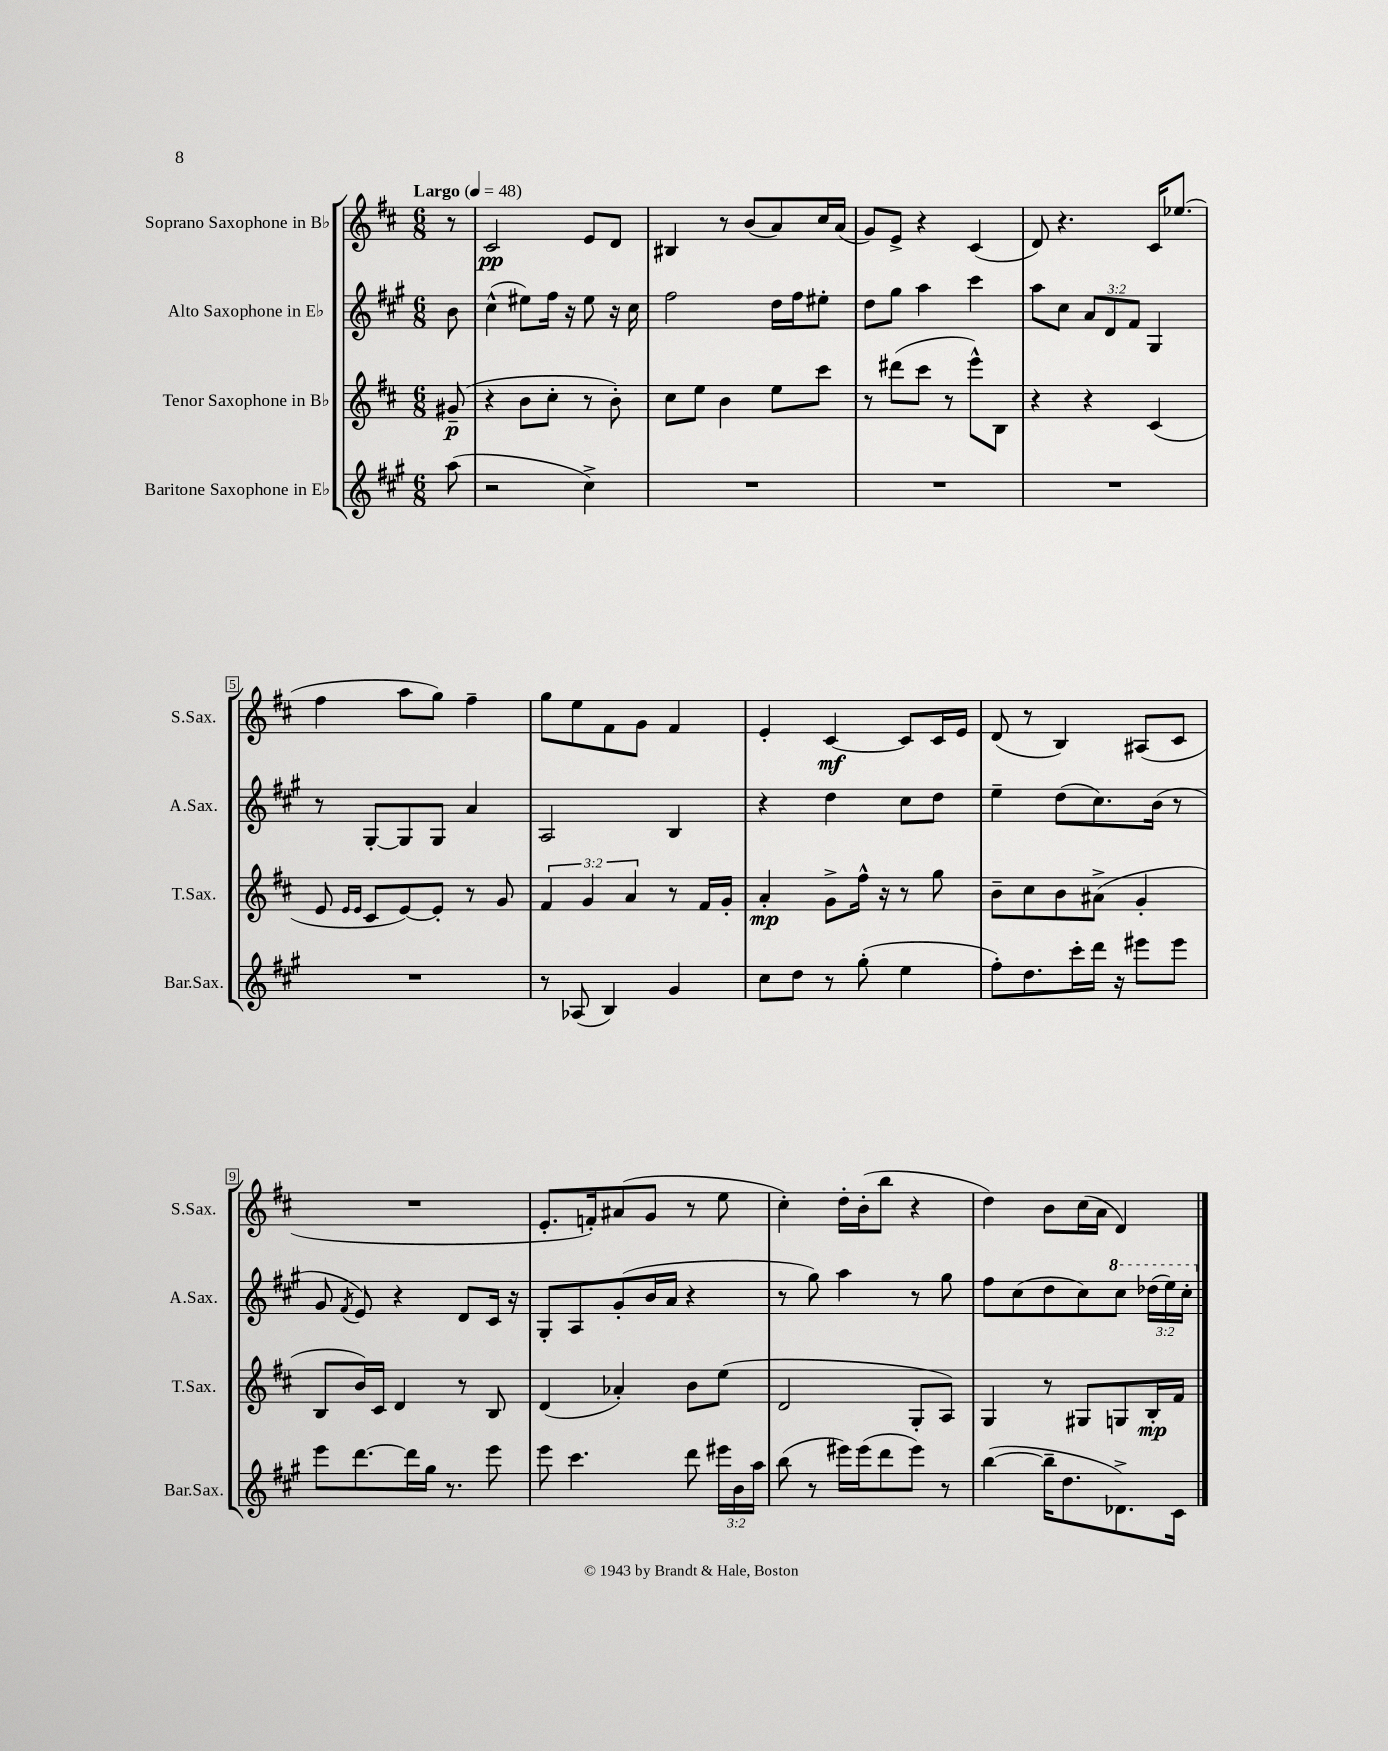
<<
\new StaffGroup <<
\new Staff = "s0" \with { instrumentName = "Soprano Saxophone in Bb" shortInstrumentName = "S.Sax." } {
    \clef treble \key d \major \numericTimeSignature \time 6/8 \partial 8 \tempo "Largo" 4 = 48
    \autoBeamOff r8 |
    cis'2\pp e'8[ d'8] |
    bis4 r8 b'8[( a'8) cis''16 a'16]( |
    g'8[) e'8]-> r4 cis'4( |
    d'8) r4. cis'16[ ees''8.]( |
    fis''4 a''8[ g''8]) fis''4-- |
    g''8[ e''8 fis'8 g'8] fis'4 |
    e'4-. cis'4~\mf cis'8[ cis'16 e'16] |
    d'8( r8 b4) ais8[( cis'8] |
    R2. |
    e'8.[-. f'16-.) ais'8( g'8] r8 e''8 |
    cis''4-.) d''16[-. b'16-.( b''8] r4 |
    d''4) b'8[ cis''16( a'16] d'4) \bar "|." |
}
\new Staff = "s1" \with { instrumentName = "Alto Saxophone in Eb" shortInstrumentName = "A.Sax." } {
    \clef treble \key a \major \numericTimeSignature \time 6/8 \override Staff.TupletNumber.text = #tuplet-number::calc-fraction-text \partial 8
    \autoBeamOff b'8 |
    cis''4-^( eis''8[) fis''16] r16 eis''8 r16 cis''16 |
    fis''2 d''16[ fis''16 eis''8]-. |
    d''8[ gis''8] a''4 cis'''4 |
    a''8[ cis''8] \tuplet 3/2 { a'8[ d'8 fis'8] } gis4 |
    r8 gis8[~-. gis8 gis8] a'4 |
    a2 b4 |
    r4 d''4 cis''8[ d''8] |
    e''4-- d''8[( cis''8.) b'16]( r8 |
    gis'8 \acciaccatura { fis'8 } e'8) r4 d'8[ cis'16] r16 |
    gis8[-. a8 gis'8-.( b'16 a'16] r4 |
    r8 gis''8) a''4 r8 gis''8 |
    fis''8[ cis''8( d''8 cis''8) \ottava #1 cis'''8] \tuplet 3/2 { des'''16[( e'''16) cis'''16]-. \ottava #0 } \bar "|." |
}
\new Staff = "s2" \with { instrumentName = "Tenor Saxophone in Bb" shortInstrumentName = "T.Sax." } {
    \clef treble \key d \major \numericTimeSignature \time 6/8 \override Staff.TupletNumber.text = #tuplet-number::calc-fraction-text \partial 8
    \autoBeamOff gis'8--\p( |
    r4 b'8[ cis''8]-. r8 b'8-.) |
    cis''8[ e''8] b'4 e''8[ cis'''8] |
    r8 dis'''8[( cis'''8] r8 e'''8[-^) b8] |
    r4 r4 cis'4( |
    e'8 \grace { e'16[ e'16] } cis'8[ e'8~) e'8]-. r8 g'8 |
    \tuplet 3/2 { fis'4 g'4 a'4 } r8 fis'16[ g'16]-. |
    a'4-.\mp g'8[-> fis''16]-^ r16 r8 g''8 |
    b'8[-- cis''8 b'8 ais'8]->( g'4-. |
    b8[ b'16) cis'16] d'4 r8 b8 |
    d'4( aes'4-.) b'8[ e''8]( |
    d'2 g8[-. a8]) |
    g4 r8 gis8[ g8 b16-.\mp fis'16] \bar "|." |
}
\new Staff = "s3" \with { instrumentName = "Baritone Saxophone in Eb" shortInstrumentName = "Bar.Sax." } {
    \clef treble \key a \major \numericTimeSignature \time 6/8 \override Staff.TupletNumber.text = #tuplet-number::calc-fraction-text \partial 8
    \autoBeamOff a''8( |
    r2 cis''4->) |
    R2. |
    R2. |
    R2. |
    R2. |
    r8 aes8( b4) gis'4 |
    cis''8[ d''8] r8 gis''8-.( e''4 |
    fis''8[-.) d''8. cis'''16-. d'''16] r16 eis'''8[ eis'''8] |
    e'''8[ d'''8.~ d'''16 gis''16] r8. e'''8 |
    e'''8 cis'''4. d'''8 \tuplet 3/2 { eis'''16[ b'16 a''16] } |
    b''8( r8 eis'''16[) eis'''16( d'''8 eis'''8]) r8 |
    b''4~( b''16[-- d''8. des'8.->) cis'16] \bar "|." |
}
>>
>>
\layout { \context { \Score \override BarNumber.stencil = #(make-stencil-boxer 0.1 0.3 ly:text-interface::print) } }
